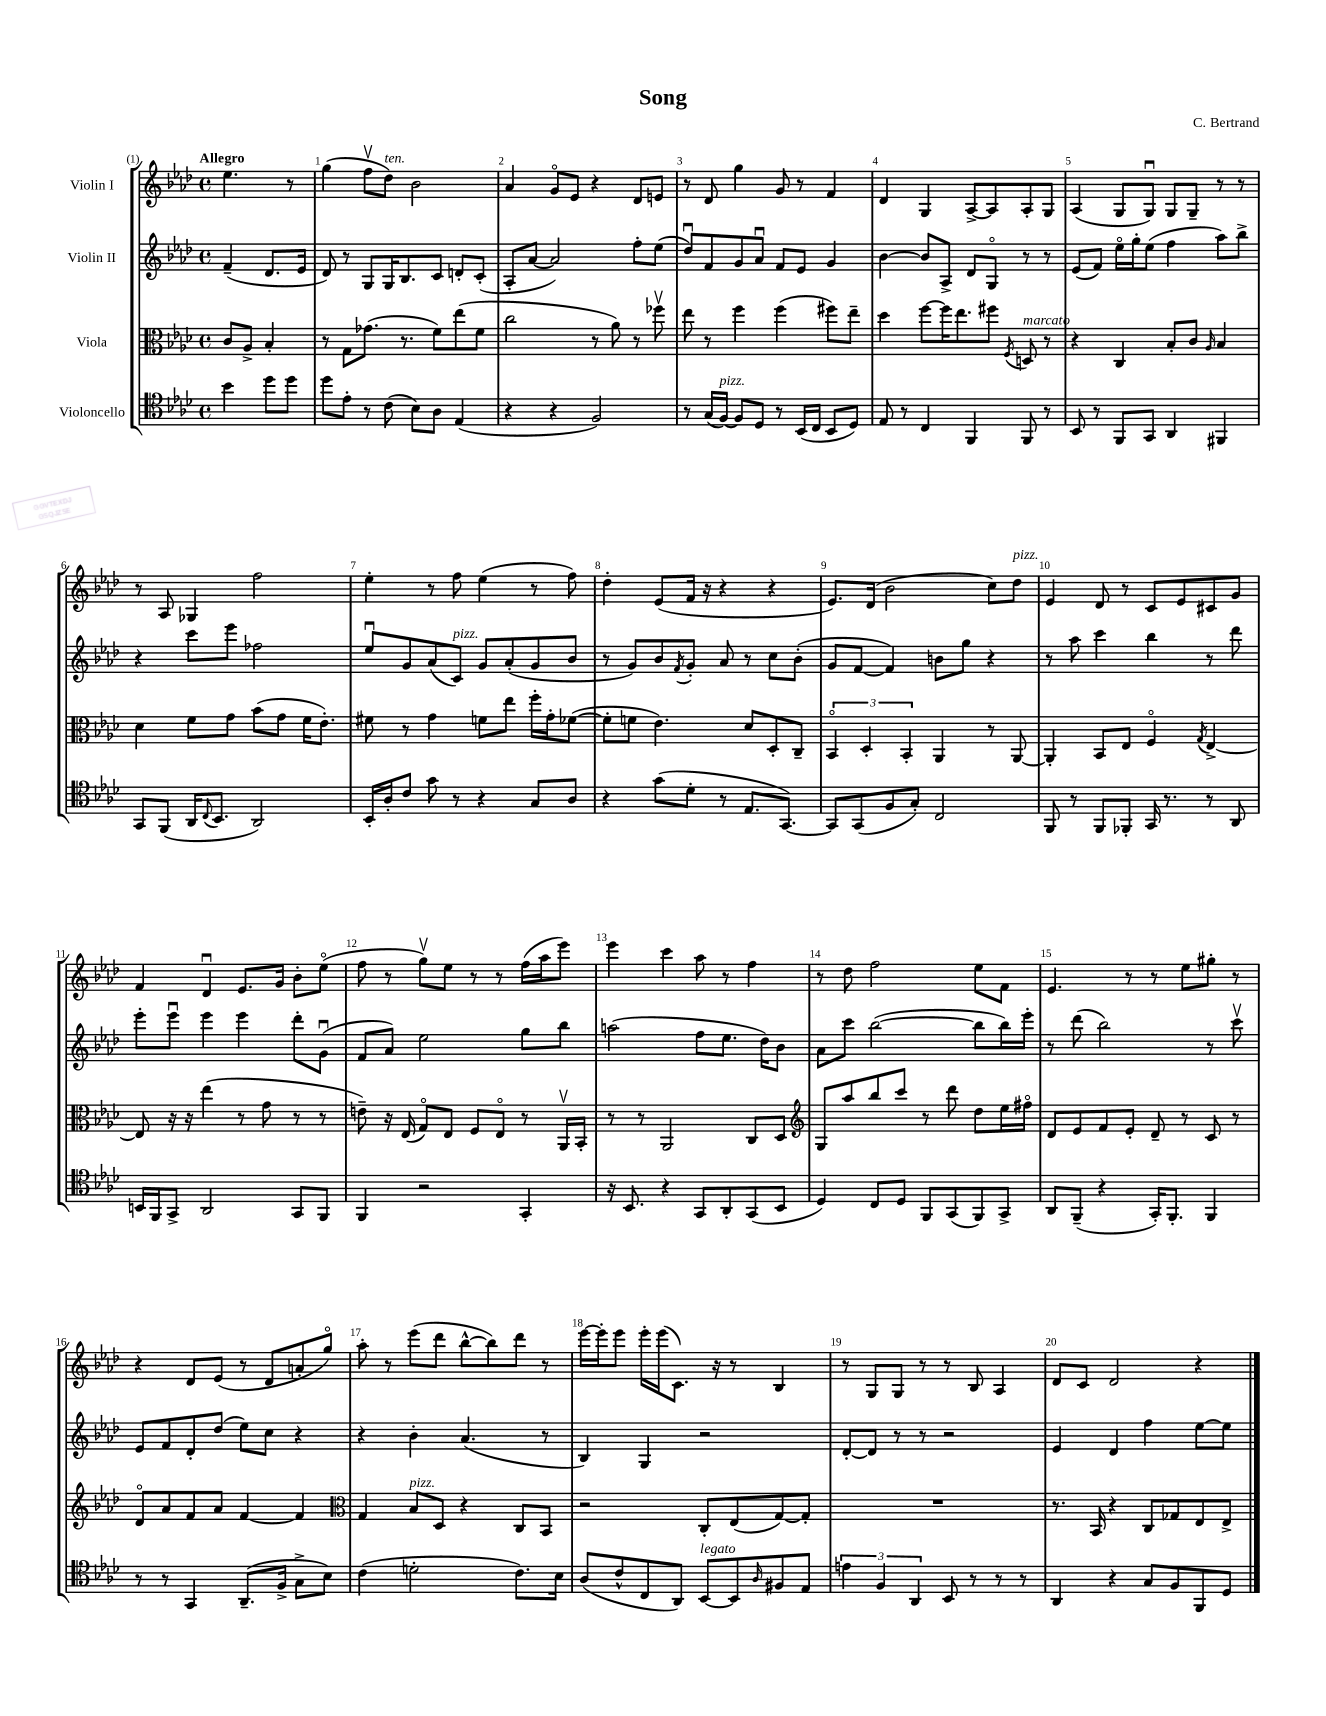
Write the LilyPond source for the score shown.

\header { title = "Song" composer = "C. Bertrand" }
<<
\new StaffGroup <<
\new Staff = "s0" \with { instrumentName = "Violin I" } {
    \clef treble \key aes \major \defaultTimeSignature \time 4/4 \partial 2 \tempo "Allegro"
    ees''4. r8 |
    g''4( f''8\upbow des''8^\markup { \italic "ten." }) bes'2 |
    aes'4 g'8\flageolet ees'8 r4 des'8 e'8 |
    r8 des'8 g''4 g'8 r8 f'4 |
    des'4 g4 aes8~-> aes8 aes8-. g8 |
    aes4( g8 g8\downbow) g8 g8-- r8 r8 |
    r8 aes8 ges4 f''2 |
    ees''4-. r8 f''8 ees''4( r8 f''8) |
    des''4-. ees'8( f'16 r16 r4 r4 |
    ees'8.) des'16( bes'2 c''8) des''8^\markup { \italic "pizz." } |
    ees'4 des'8 r8 c'8 ees'8 cis'8 g'8 |
    f'4 des'4\downbow ees'8. g'16 bes'8-. ees''8\flageolet( |
    f''8 r8 g''8\upbow) ees''8 r8 r8 f''16( aes''16 ees'''8) |
    ees'''4 c'''4 aes''8 r8 f''4 |
    r8 des''8 f''2 ees''8 f'8 |
    ees'4. r8 r8 ees''8 gis''8-. r8 |
    r4 des'8 ees'8( r8 des'8 a'8-. g''8\flageolet) |
    aes''8-. r8 ees'''8( des'''8 bes''8~-^ bes''8) des'''8 r8 |
    ees'''16~ ees'''16-. ees'''8 ees'''16-. ees'''16( c'8.) r16 r8 bes4 |
    r8 g8 g8 r8 r8 bes8 aes4 |
    des'8 c'8 des'2 r4 \bar "|." |
}
\new Staff = "s1" \with { instrumentName = "Violin II" } {
    \clef treble \key aes \major \defaultTimeSignature \time 4/4 \partial 2
    f'4--( des'8. ees'16 |
    des'8) r8 g8 g16 bes8. c'8 d'8-. c'8-.( |
    aes8-. aes'8~ aes'2) f''8-. ees''8( |
    des''8\downbow) f'8 g'8 aes'8\downbow f'8 ees'8 g'4 |
    bes'4~ bes'8 aes8-> des'8 g8\flageolet r8 r8 |
    ees'8( f'8) ees''16\flageolet g''16-. ees''8( f''4 aes''8) bes''8-> |
    r4 c'''8 ees'''8 fes''2 |
    ees''8\downbow g'8 aes'8( c'8^\markup { \italic "pizz." }) g'8 aes'8-.( g'8 bes'8 |
    r8 g'8) bes'8 \acciaccatura { f'8 } g'8-. aes'8 r8 c''8 bes'8-.( |
    g'8 f'8~ f'4) b'8 g''8 r4 |
    r8 aes''8 c'''4 bes''4 r8 des'''8 |
    ees'''8-. ees'''8\downbow ees'''4 ees'''4 des'''8-. g'8\downbow( |
    f'8 aes'8) ees''2 g''8 bes''8 |
    a''2( f''8 ees''8. des''16) bes'8 |
    aes'8 c'''8 bes''2~( bes''8 bes''16) ees'''16-. |
    r8 des'''8( bes''2) r8 c'''8\upbow |
    ees'8 f'8 des'8-. des''8( ees''8) c''8 r4 |
    r4 bes'4-. aes'4.( r8 |
    bes4) g4 r2 |
    des'8~-. des'8 r8 r8 r2 |
    ees'4 des'4 f''4 ees''8~ ees''8 \bar "|." |
}
\new Staff = "s2" \with { instrumentName = "Viola" } {
    \clef alto \key aes \major \defaultTimeSignature \time 4/4 \partial 2
    c'8 aes8-> bes4-. |
    r8 g8 ges'8.( r8. f'8) ees''8( f'8 |
    c''2 r8 aes'8) r8 fes''8\upbow |
    ees''8 r8 f''4 f''4( fis''8) ees''8-- |
    des''4 f''8~ f''16 ees''8. fis''8 \acciaccatura { f8 } d8^\markup { \italic "marcato" } r8 |
    r4 c4 bes8-. c'8 \grace { aes16 } bes4 |
    des'4 f'8 g'8 bes'8( g'8 f'16 ees'8.-.) |
    fis'8 r8 g'4 f'8 ees''8 f''16-. g'16-. fes'8~( |
    fes'8-. f'8 ees'4.) des'8 des8-. c8-- |
    \tuplet 3/2 { bes,4\flageolet des4-. bes,4-. } aes,4 r8 aes,8~ |
    aes,4-. bes,8 ees8 f4\flageolet \acciaccatura { g8 } ees4~-> |
    ees8 r16 r16 ees''4( r8 g'8 r8 r8 |
    e'8--) r16 ees16( g8\flageolet) ees8 f8 ees8\flageolet r8 aes,16\upbow bes,16-. |
    r8 r8 aes,2 c8 des8 |
    \clef treble g8 aes''8 bes''8 c'''8 r8 des'''8 des''8 ees''16 fis''16\flageolet |
    des'8 ees'8 f'8 ees'8-. des'8-- r8 c'8 r8 |
    des'8\flageolet aes'8 f'8 aes'8 f'4~ f'4 |
    \clef alto g4 bes8^\markup { \italic "pizz." } des8 r4 c8 bes,8 |
    r2 c8-. ees8( g8~) g8-. |
    R1 |
    r8. bes,16 r4 c8 ges8 ees8 ees8-> \bar "|." |
}
\new Staff = "s3" \with { instrumentName = "Violoncello" } {
    \clef tenor \key aes \major \defaultTimeSignature \time 4/4 \partial 2
    bes'4 des''8 des''8 |
    des''8 ees'8-. r8 c'8( bes8) aes8 ees4( |
    r4 r4 f2) |
    r8 g16( f16~^\markup { \italic "pizz." }) f8 des8 r8 bes,16( c16 bes,8 des8) |
    ees8 r8 c4 f,4 f,8 r8 |
    bes,8 r8 f,8 g,8 aes,4 fis,4 |
    g,8 f,8( aes,16 \appoggiatura { c8 } bes,8. aes,2) |
    bes,16-. aes16-. c'8 g'8 r8 r4 g8 aes8 |
    r4 g'8( des'8-. r8 ees8. g,8.~) |
    g,8 g,8( f8 g8-.) c2 |
    f,8 r8 f,8 fes,8-. g,16 r8. r8 aes,8 |
    b,16 f,16 g,8-> aes,2 g,8 f,8 |
    f,4 r2 g,4-. |
    r16 bes,8. r4 g,8 aes,8-. g,8( bes,8 |
    des4) c8 des8 f,8 g,8( f,8) g,8-> |
    aes,8 f,8--( r4 g,16-.) f,8.-. f,4 |
    r8 r8 g,4 aes,8.--( f16-> g8-> bes8) |
    c'4( d'2-. c'8.) bes16 |
    aes8( c'8-^ c8 aes,8) bes,8~^\markup { \italic "legato" } bes,8 \grace { aes16 } fis8 ees8 |
    \tuplet 3/2 { e'4 f4 aes,4 } bes,8 r8 r8 r8 |
    aes,4 r4 g8 f8 f,8 des8 \bar "|." |
}
>>
>>
\layout { \context { \Score \override BarNumber.break-visibility = ##(#f #t #t) barNumberVisibility = #all-bar-numbers-visible } }
